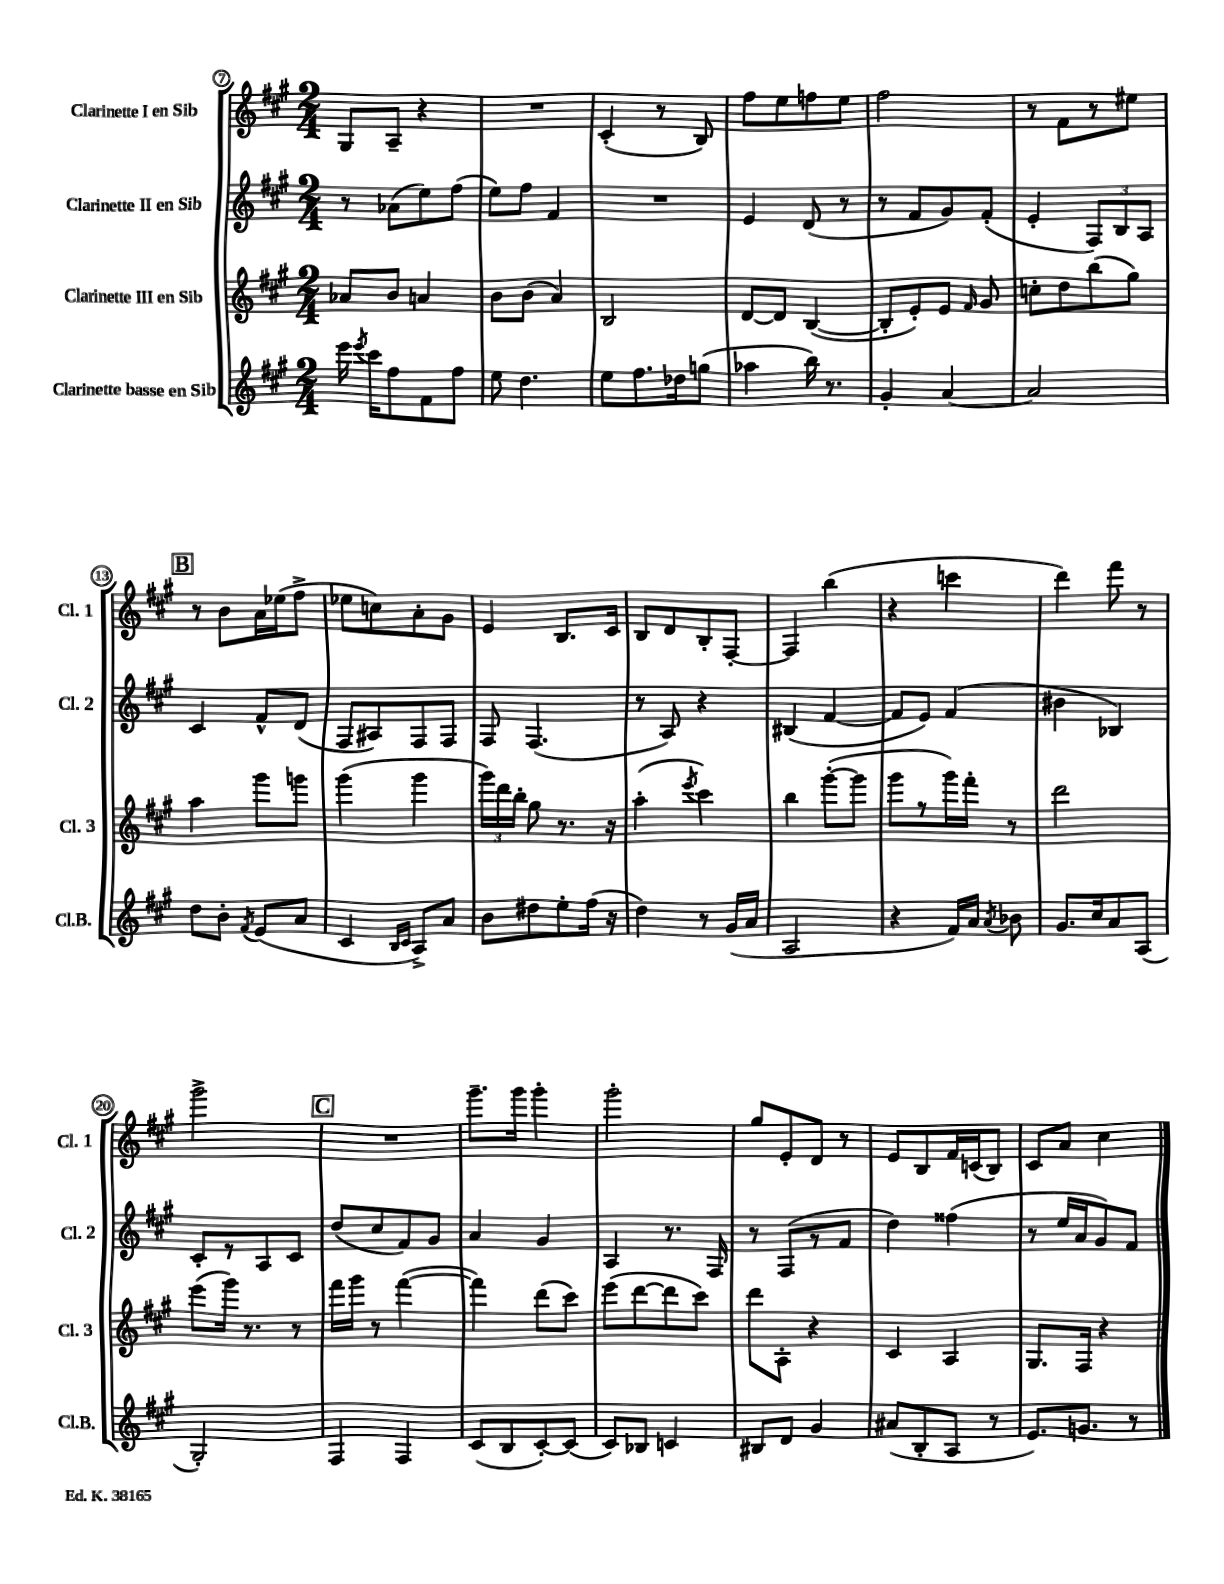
<<
\new StaffGroup <<
\new Staff = "s0" \with { instrumentName = "Clarinette I en Sib" shortInstrumentName = "Cl. 1" } {
    \clef treble \key a \major \numericTimeSignature \time 2/4
    \autoBeamOff gis8[ a8]-- r4 |
    R2 |
    cis'4-.( r8 b8) |
    fis''8[ e''8 f''8 e''8] |
    fis''2 |
    r8 fis'8[ r8 eis''8] |
    \mark \markup { \box "B" } r8 b'8[ a'16 ees''16( fis''8]-> |
    ees''8[ c''8) a'8-. gis'8] |
    e'4 b8.[ cis'16] |
    b8[ d'8 b8-. fis8]~-. |
    fis4 b''4( |
    r4 c'''4 |
    d'''4) fis'''8 r8 |
    gis'''2-> |
    \mark \markup { \box "C" } R2 |
    gis'''8.[-- gis'''16] gis'''4-. |
    gis'''2-. |
    gis''8[ e'8-. d'8] r8 |
    e'8[ b8 fis'16 c'16( b8]) |
    cis'8[ a'8] cis''4 \bar "|." |
}
\new Staff = "s1" \with { instrumentName = "Clarinette II en Sib" shortInstrumentName = "Cl. 2" } {
    \clef treble \key a \major \numericTimeSignature \time 2/4
    \autoBeamOff r8 aes'8[( e''8) fis''8]( |
    e''8[) fis''8] fis'4 |
    R2 |
    e'4 d'8( r8 |
    r8 fis'8[ gis'8) fis'8]-.( |
    e'4-. \tuplet 3/2 { fis8[) b8 a8] } |
    \mark \markup { \box "B" } cis'4 fis'8[-^ d'8]( |
    fis8[ ais8) fis8 fis8] |
    fis8 fis4.( |
    r8 a8) r4 |
    bis4( fis'4~ |
    fis'8[ e'8]) fis'4( |
    bis'4 bes4) |
    cis'8[-. r8 a8 cis'8] |
    \mark \markup { \box "C" } d''8[( cis''8 fis'8) gis'8] |
    a'4 gis'4 |
    a4 r8. fis16 |
    r8 fis8[( r8 fis'8] |
    d''4) fisis''4( |
    r8 e''16[ a'16 gis'8) fis'8] \bar "|." |
}
\new Staff = "s2" \with { instrumentName = "Clarinette III en Sib" shortInstrumentName = "Cl. 3" } {
    \clef treble \key a \major \numericTimeSignature \time 2/4
    \autoBeamOff aes'8[ b'8] a'4 |
    b'8[ b'8]( a'4) |
    b2 |
    d'8[~ d'8] b4~( |
    b8[-. e'8-.) e'8] \grace { fis'16 } gis'8 |
    c''8[-. d''8 b''8( gis''8]) |
    \mark \markup { \box "B" } a''4 gis'''8[ g'''8] |
    gis'''4( gis'''4 |
    \tuplet 3/2 { gis'''16[) d'''16 b''16]-. } gis''8 r8. r16 |
    a''4-.( \acciaccatura { e'''8 } cis'''4) |
    b''4 gis'''8[~-.( gis'''8] |
    gis'''8[ r8 gis'''16) fis'''16]-. r8 |
    d'''2 |
    e'''8[( gis'''16]) r8. r8 |
    \mark \markup { \box "C" } fis'''16[ gis'''16] r8 fis'''4~( |
    fis'''4) d'''8[( cis'''8]) |
    e'''8[( d'''8~ d'''8 cis'''8]) |
    d'''8[ a8]-. r4 |
    cis'4 a4 |
    gis8.[ fis16] r4 \bar "|." |
}
\new Staff = "s3" \with { instrumentName = "Clarinette basse en Sib" shortInstrumentName = "Cl.B." } {
    \clef treble \key a \major \numericTimeSignature \time 2/4
    \autoBeamOff e'''16 \acciaccatura { e'''8 } cis'''16[ fis''8 fis'8 fis''8] |
    e''8 d''4. |
    e''8[ fis''8. des''16 g''8]( |
    aes''4 b''16) r8. |
    gis'4-. a'4~ |
    a'2 |
    \mark \markup { \box "B" } d''8[ b'8]-. \acciaccatura { fis'8 } e'8[( a'8] |
    cis'4 \grace { b16[ cis'16] } a8[->) a'8] |
    b'8[ dis''8 e''8-. fis''16]( r16 |
    d''4) r8 gis'16[( a'16] |
    a2 |
    r4 fis'16[) a'16] \acciaccatura { a'8 } bes'8 |
    gis'8.[ cis''16 a'8 a8]( |
    gis2-.) |
    \mark \markup { \box "C" } fis4 fis4 |
    cis'8[( b8 cis'8~-.) cis'8]( |
    cis'8[) bes8] c'4 |
    bis8[ d'8] gis'4 |
    ais'8[( b8-. a8] r8 |
    e'8.[) g'8.] r8 \bar "|." |
}
>>
>>
\layout { \context { \Score currentBarNumber = #7 \override BarNumber.stencil = #(make-stencil-circler 0.1 0.3 ly:text-interface::print) } }
